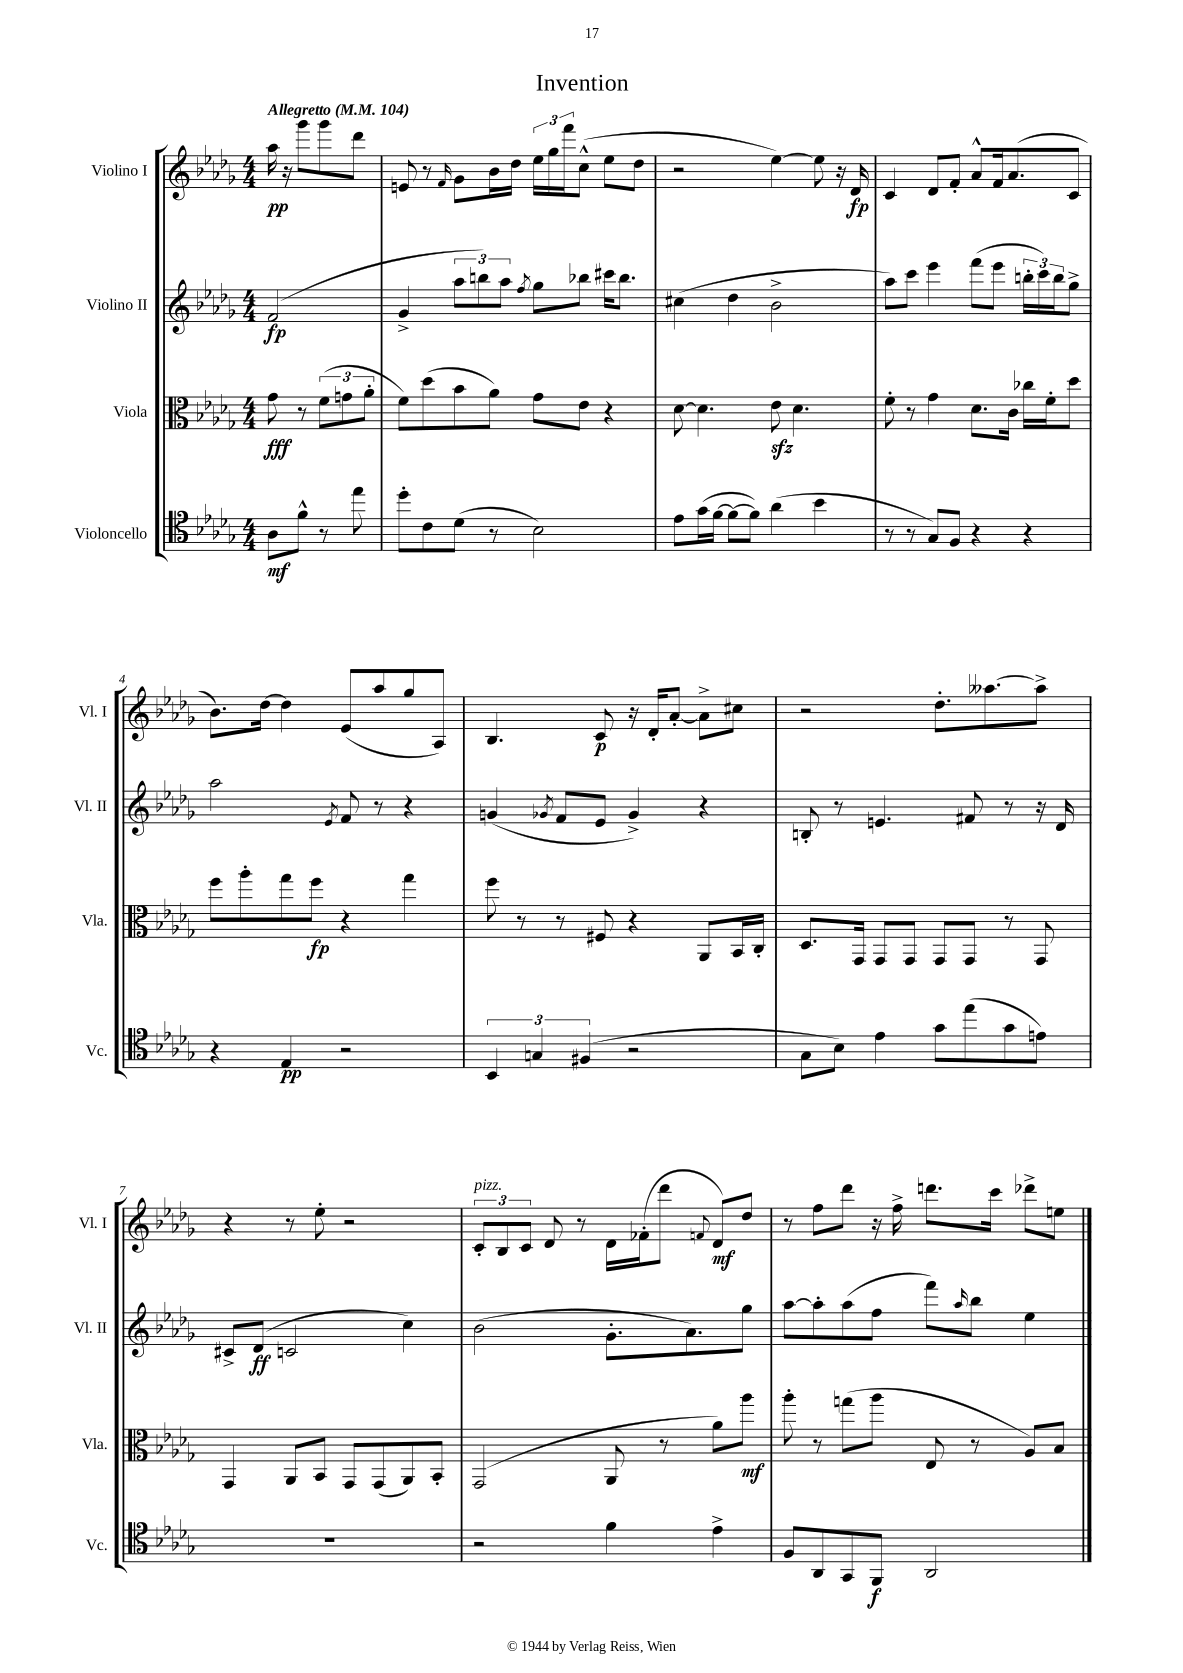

**kern	**kern	**kern	**kern
*staff4	*staff3	*staff2	*staff1
*clefC4	*clefC3	*clefG2	*clefG2
*k[b-e-a-d-g-]	*k[b-e-a-d-g-]	*k[b-e-a-d-g-]	*k[b-e-a-d-g-]
*M4/4	*M4/4	*M4/4	*M4/4
*MM104	*MM104	*MM104	*MM104
8A-\L	8g-\	(2f/	16aa-\
.	.	.	16r
8f^^\J	8r	.	8ggg-\L
8r	(12f\L	.	8ggg-\
.	12g\	.	.
8ee-\	.	.	8ddd-\J
.	12a-'\J	.	.
=	=	=	=
8dd-'\L	8f\L)	4g-^/	8e/
8c\	(8dd-\	.	8r
.	.	.	16qqf/
(8d-\J	8b-\	12aa-\L	8g-\L
.	.	12bb\)	.
8r	8a-\J)	.	16b-\L
.	.	12aa-\J	.
.	.	.	16dd-\JJ
.	.	8qff/	.
2B-\)	8g-\L	8gg-\L	24ee-\LL
.	.	.	24gg-\
.	.	.	24fff\J
.	8e-\J	8bb-\J	(8cc^^\J
.	4r	16ccc#\LK	8ee-\L
.	.	8.bb-\J	.
.	.	.	8dd-\J
=	=	=	=
8e-\L	[8d-\	(4cc#\	2r
(16g-\L	4.d-\]	.	.
[16f\JJ	.	.	.
8f\_L	.	4dd-\	.
8f\]J)	.	.	.
(4a-\	8e-\	2b-^\	[4ee-\)
.	4.d-\	.	.
4b-\	.	.	8ee-\]
.	.	.	16r
.	.	.	16d-/
=	=	=	=
8r	8f'\	8aa-\L)	4c/
8r	8r	8ccc\J	.
8G-/L)	4g-\	4eee-\	8d-/L
8F/J	.	.	8f'/J
4r	8.d-\L	(8fff\L	8a-^^/L
.	.	8eee-\J	16f/k
.	16c\Jk	.	(8.a-/
4r	16cc-\LL	24bb'\LL	.
.	.	24ccc\)	.
.	16f'\J	.	.
.	.	24bb\J	.
.	8dd-\J	8gg-^\J	8c/J
=	=	=	=
4r	8ff\L	2aa-\	8.b-\L)
.	8aa-'\	.	.
.	.	.	[16dd-\Jk
4E-/	8gg-\	.	4dd-\]
.	8ff\J	.	.
.	.	8qe-/	.
2r	4r	8f/	(8e-/L
.	.	8r	8aa-/
.	4gg-\	4r	8gg-/
.	.	.	8A-/J)
=	=	=	=
6BB-/	8ff\	(4g/	4.B-/
.	8r	.	.
6G/	.	.	.
.	.	8qg-/	.
.	8r	8f/L	.
(6F#/	.	.	.
.	8F#/	8e-/J	8c/
2r	4r	4g-^/)	16r
.	.	.	16d-'/LK
.	.	.	[8a-'/J
.	8AA-/L	4r	8a-^\]L
.	16BB-/L	.	8cc#\J
.	16C'/JJ	.	.
=	=	=	=
8G-\L	8.D-/L	8B'/	2r
8B-\J)	.	8r	.
.	16GG-/Jk	.	.
4e-\	8GG-/L	4.e/	.
.	8GG-/J	.	.
8g-\L	8GG-/L	.	8.dd-'\L
(8ee-\	8GG-/J	8f#/	.
.	.	.	[8.aa--\
8g-\	8r	8r	.
8e\J)	8GG-/	16r	8aa--^\]J
.	.	16d-/	.
=	=	=	=
1r	4GG-/	8c#^/L	4r
.	.	(8d-/J	.
.	8AA-/L	2c/	8r
.	8BB-/J	.	8ee-'\
.	8GG-/L	.	2r
.	(8GG-/	.	.
.	8AA-/)	4cc\)	.
.	8BB-'/J	.	.
=	=	=	=
2r	(2GG-/	(2b-\	12c'/L
.	.	.	12B-/
.	.	.	12c/J
.	.	.	8d-/
.	.	.	8r
4f\	8AA-/	8.g-'\L	16d-\LL
.	.	.	(16f-'\J
.	8r	.	8ddd-\J
.	.	8.a-\)	.
.	.	.	8qqf/
4e-^\	8a-\L)	.	8d-/L)
.	8aa-\J	8gg-\J	8dd-/J
=	=	=	=
8F/L	8aa-'\	[8aa-\L	8r
8AA-/	8r	8aa-'\]	8ff\L
8GG-/	(8gg\L	(8aa-\	8ddd-\J
8FF/J	8aa-\J	8ff\J	16r
.	.	.	16ff^\
2AA-/	8E-/	8fff\L)	8.ddd\L
.	.	16qqaa-/	.
.	8r	8bb-\J	.
.	.	.	16ccc\Jk
.	8A-/L)	4ee-\	8ddd-^\L
.	8B-/J	.	8ee\J
==	==	==	==
*-	*-	*-	*-
